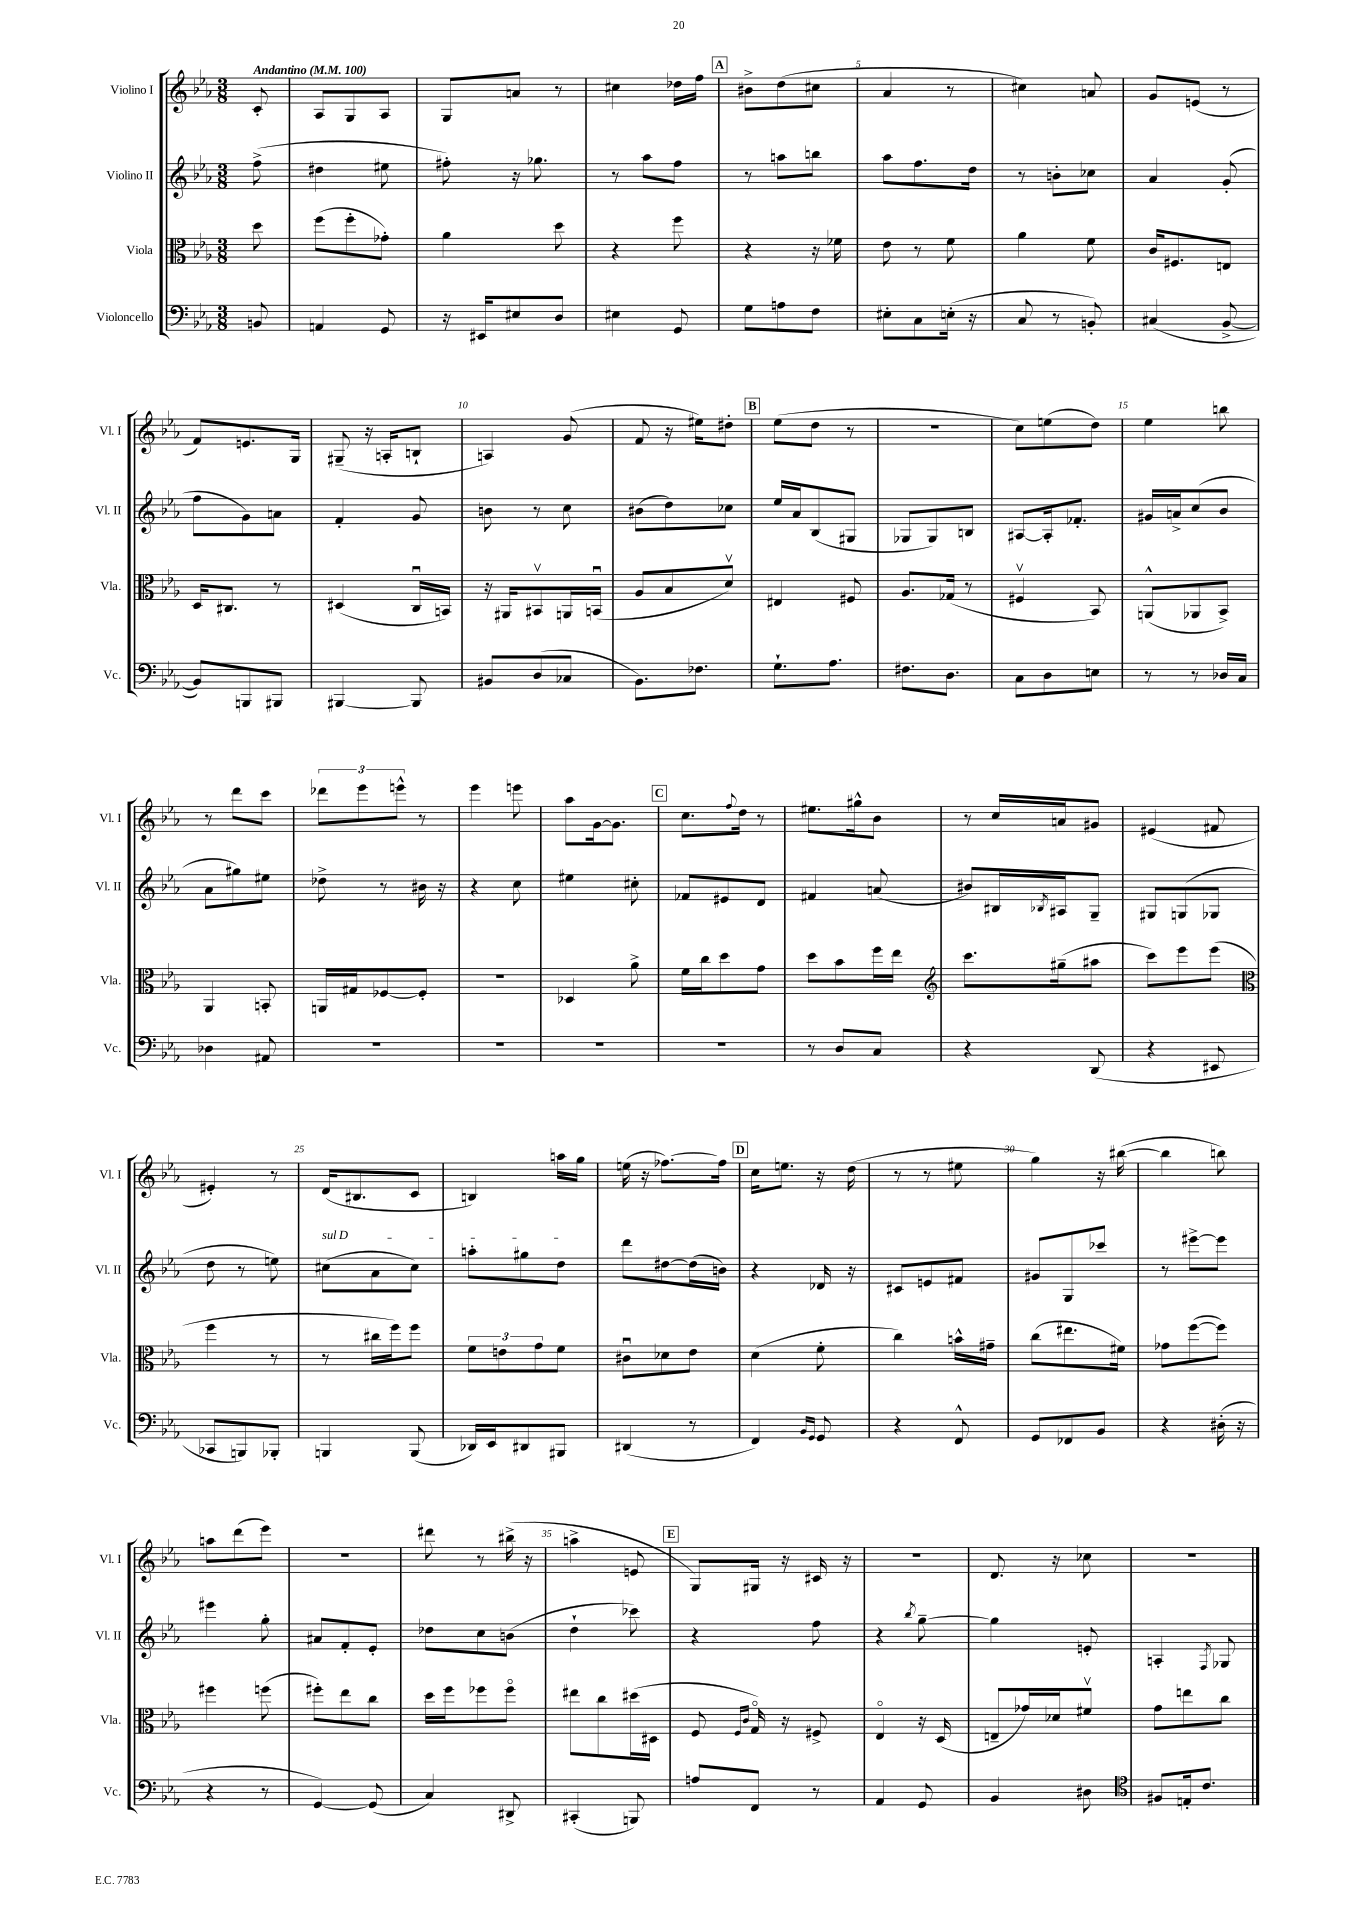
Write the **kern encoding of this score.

**kern	**kern	**kern	**kern
*part4	*part3	*part2	*part1
*staff4	*staff3	*staff2	*staff1
*I"Violoncello	*I"Viola	*I"Violino II	*I"Violino I
*I'Vc.	*I'Vla.	*I'Vl. II	*I'Vl. I
*clefF4	*clefC3	*clefG2	*clefG2
*k[b-e-a-]	*k[b-e-a-]	*k[b-e-a-]	*k[b-e-a-]
*M3/8	*M3/8	*M3/8	*M3/8
*MM100	*MM100	*MM100	*MM100
=	=	=	=
!	!	!	!LO:TX:a:B:t=Andantino
8BBn/	8dd\	(8ff^\	8c'/
=1	=1	=1	=1
4AAn/	(8ff\L	4dd#X\	8A-/L
.	8ff'\	.	8G/
8GG/	8g-X'\J)	8ee#X\	8A-/J
=2	=2	=2	=2
16r	4a-\	8ff#X'\)	8G/L
16EE#X/KL	.	.	.
8E#X/	.	16r	8an/J
.	.	8.gg-X\	.
8D/J	8dd\	.	8r
=3	=3	=3	=3
4E#X\	4r	8r	4cc#X\
.	.	8aa-\L	.
8GG/	8ff\	8ff\J	16dd-X\LL
.	.	.	16ff\JJ
!!LO:REH:place=s1:t=A
=4	=4	=4	=4
8G\L	4r	8r	8b#X^\L
8An\	.	8aan\L	(8dd\
8F\J	16r	8bbn\J	8cc#X\J
.	16f-X\	.	.
=5	=5	=5	=5
8E#X'\L	8e-\	8aa-\L	4a-/
8C\	8r	8.ff\	.
(16En'\Jk	8f\	.	8r
16r	.	16dd\Jk	.
=6	=6	=6	=6
8C/	4a-\	8r	4cc#X\)
8r	.	8bn'\L	.
8BBn'/)	8f\	8cc-X\J	8an/
=7	=7	=7	=7
(4C#X/	16c/KL	4a-/	8g/L
.	8.F#X/	.	.
.	.	.	(8en/J
[8BB-^/	8En/J	(8g'/	8r
!!LO:LB:g=z
=8	=8	=8	=8
8BB-/L])	16D/KL	8ff\L	8f/L)
.	8.C#X/J	.	.
8BBBn/	.	8g\)	8.en/
8BBB#X/J	8r	8an\J	.
.	.	.	16G/Jk
=9	=9	=9	=9
[4BBB#X/	(4D#X/	4f'/	(8G#X~/
.	.	.	16r
.	.	.	16An'/KL
8BBB#/]	16Cu/LL	8g/	8Bn`/J
.	16BBn/JJ)	.	.
=10	=10	=10	=10
8BB#X/L	16r	8bn\	4An/)
.	16AA#X/KL	.	.
(8D/	8BB#Xv/	8r	.
8C-X/J	16AAn/L	8cc\	(8g/
.	(16BBnu/JJ	.	.
=11	=11	=11	=11
8.BB-\L)	8A-/L	(8b#X\L	8f/
.	8B-/	8dd\)	16r
8.F-X\J	.	.	16ee#X\KL)
.	8dv/J)	8cc-X\J	8dd#X'\J
!!LO:REH:place=s1:t=B
=12	=12	=12	=12
8.G`\L	4E#X/	16ee-/LL	(8ee-\L
.	.	16a-/J	.
.	.	(8B-/	8dd\J
8.A-\J	.	.	.
.	8F#X/	8G#X/J	8r
=13	=13	=13	=13
8.F#X\L	8.A-/L	8G-X/L	4.r
.	.	8G-/)	.
8.D\J	(16G-X/Jk	.	.
.	8r	8Bn/J	.
=14	=14	=14	=14
8C\L	4F#Xv/	[8A#X/L	8cc\L)
8D\	.	16A#'/k]	(8een\
.	.	8.f-X'/J	.
8En\J	8BB-/)	.	8dd\J)
=15	=15	=15	=15
8r	(8AAn^^/L	16g#X/LL	4ee-\
.	.	16an^/J	.
8r	8AA-X/	(8cc/	.
16D-X/LL	8BB-^/J)	8b-/J	8bbn\
16C/JJ	.	.	.
!!LO:LB:g=z
=16	=16	=16	=16
4D-X\	4AA-/	8a-\L	8r
.	.	8gg#X\)	8ddd\L
8AA#X/	8BBn'/	8ee#X\J	8ccc\J
=17	=17	=17	=17
4.r	16AAn/LL	8dd-X^\	12ddd-X\L
.	16G#X/J	.	.
.	.	.	12eee-\
.	[8F-X/	8r	.
.	.	.	12eeen^^\J
.	8F-'/J]	16b#X\	8r
.	.	16r	.
=18	=18	=18	=18
4.r	4.r	4r	4eee-\
.	.	8cc\	8eeen\
=19	=19	=19	=19
4.r	4D-X/	4ee#X\	8aa-\L
.	.	.	[16g\k
.	.	.	8.g\J]
.	8a-^\	8cc#X'\	.
!!LO:REH:place=s1:t=C
=20	=20	=20	=20
4.r	16f\LL	8f-X/L	8.cc\L
.	16cc\J	.	.
.	8dd\	8e#X/	.
.	.	.	8qqff/
.	.	.	16dd\Jk
.	8g\J	8d/J	8r
=21	=21	=21	=21
8r	8dd\L	4f#X/	8.ee#X\L
8D/L	8b-\	.	.
.	.	.	16gg#X^^\k
8C/J	16ff\L	(8an/	8b-\J
.	16ee-\JJ	.	.
=22	=22	=22	=22
*	*clefG2	*	*
4r	8.ccc\L	8b#X/L)	8r
.	.	16B#X/L	16cc/LL
.	.	8qB-X/	.
.	(16gg#X~\k	16A#X/J	16an/J
(8DD/	8aa#X\J	8G~/J	8g#X/J
=23	=23	=23	=23
4r	8ccc\L)	8G#X/L	(4e#X/
.	8eee-\	(8Gn/	.
8EE#X/	(8eee-\J	8G-X/J	8f#X/
!!LO:LB:g=z
=24	=24	=24	=24
*	*clefC3	*	*
8CC-X/L	4ff\	8dd\	4e#X'/)
8BBBn/)	.	8r	.
8BBB-X'/J	8r	8een\)	8r
=25	=25	=25	=25
!	!	!LO:TX:a:i:t=sul D	!
4BBBn/	8r	(8cc#X\L	(16d/KL
.	.	.	8.B#X/
.	16cc#X\LL	8a-\	.
.	16ff\J)	.	.
(8BBB/	8ff\J	8cc#\J)	8c/J
=26	=26	=26	=26
16DD-X/LL)	12f\L	8aan'\L	4Bn/)
16EE-/J	.	.	.
.	12en\	.	.
8DD#X/	.	8gg#X\	.
.	12g\	.	.
8BBB#X/J	8f\J	8dd\J	16aan\LL
.	.	.	16gg\JJ
=27	=27	=27	=27
(4DD#X/	8c#Xu\L	8ddd\L	(16een\
.	.	.	16r
.	8d-X\	[8dd#X\	[8.ff-X\L)
8r	8e-\J	(16dd#\L]	.
.	.	16bn\JJ)	16ff-\Jk]
!!LO:REH:place=s1:t=D
=28	=28	=28	=28
4FF/)	(4d\	4r	16cc\KL
.	.	.	8.een\J
16qqBB-/LL	.	.	.
16qqGG/JJ	.	.	.
8GG/	8f'\	16d-X/	16r
.	.	16r	(16dd\
=29	=29	=29	=29
4r	4cc\)	8c#X/L	8r
.	.	8en/	8r
8FF^^/	16bn^^\LL	8f#X/J	8ee#X\
.	16g#X~\JJ	.	.
=30	=30	=30	=30
8GG/L	(8cc\L	8g#X/L	4gg\)
8FF-X/	8.ee#X\	8G/	.
8BB-/J	.	8ccc-X/J	16r
.	16f#X\Jk)	.	([16bb#X\
=31	=31	=31	=31
4r	8g-X\L	8r	4bb#\]
.	([8ff\	[8eee#X^\L	.
(16D#X'\	8ff\J])	8eee#\J]	8bbn\)
16r	.	.	.
!!LO:LB:g=z
=32	=32	=32	=32
4r	4ff#X\	4eee#X\	8aan\L
.	.	.	(8ddd\
8r	(8ffn\	8gg'\	8eee-\J)
=33	=33	=33	=33
[4GG/)	8ff#X'\L)	8a#X/L	4.r
.	8ee-\	8f'/	.
(8GG/]	8cc\J	8e-'/J	.
=34	=34	=34	=34
4C/)	16dd\LL	8dd-X\L	8ddd#X\
.	16ff\J	.	.
.	8ff-X\	8cc\	8r
8DD#X^/	8ff-\J	(8bn\J	(16bb#X^\
.	.	.	16r
=35	=35	=35	=35
(4CC#X'/	8ee#X\L	4dd`\	4aan^\
.	8cc\	.	.
8BBBn/)	(16dd#X\L	8ccc-X\)	8en/
.	16D#X\JJ	.	.
!!LO:REH:place=s1:t=E
=36	=36	=36	=36
8An/L	8F/	4r	8G/L)
.	16qqF/LL	.	.
.	16qqc/JJ	.	.
8FF/J	16G/)	.	16G#X/Jk
.	16r	.	16r
8r	8F#X^/	8ff\	16c#X/
.	.	.	16r
=37	=37	=37	=37
4AA-/	4E-/	4r	4.r
.	.	8qbb-/	.
8GG/	16r	[8gg~\	.
.	(16D/	.	.
=38	=38	=38	=38
4BB-/	8En~/L	4gg\]	8.d/
.	16g-X/L)	.	.
.	16d-X/J	.	16r
8D#X\	8f#Xv/J	8en'/	8cc-X\
=39	=39	=39	=39
*clefC4	*	*	*
8F#X/L	8g\L	4An'/	4.r
16En'/k	8een\	.	.
8.c/J	.	.	.
.	.	8qF/	.
.	8cc\J	8G-X/	.
==	==	==	==
*-	*-	*-	*-
